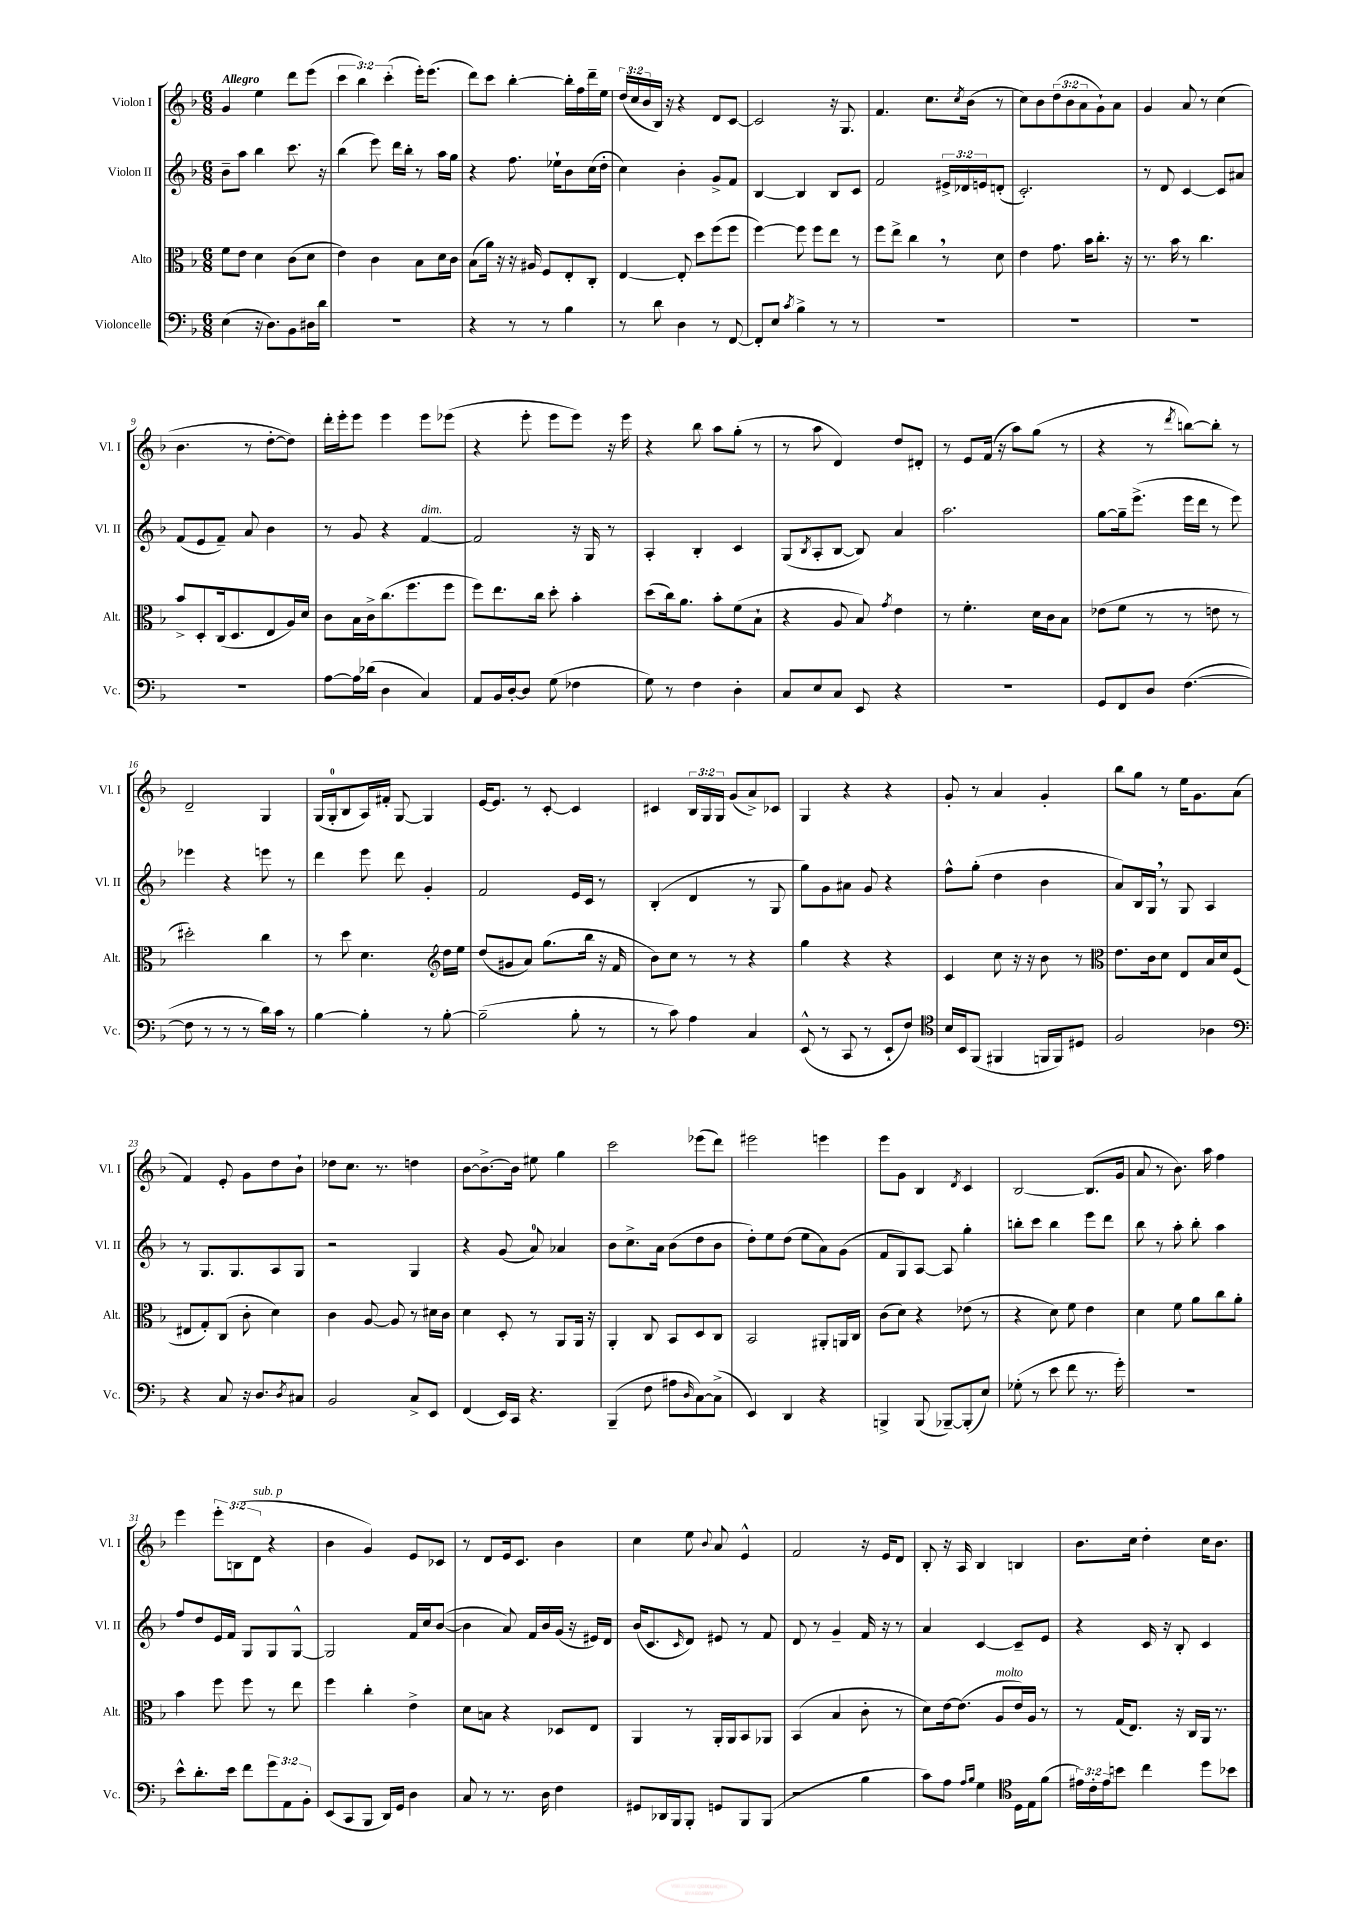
<<
\new StaffGroup <<
\new Staff = "s0" \with { instrumentName = "Violon I" shortInstrumentName = "Vl. I" } {
    \clef treble \key f \major \numericTimeSignature \time 6/8 \override Staff.TupletNumber.text = #tuplet-number::calc-fraction-text \tempo "Allegro"
    g'4 e''4 d'''8 e'''8( |
    \tuplet 3/2 { c'''4 bes''4) c'''4-.( } e'''16-.) e'''8.( |
    d'''8) c'''8 bes''4~-. bes''16-. f''16 d'''16-- e''16 |
    \tuplet 3/2 { d''16( c''16 bes'16 } bes16) r16 r4 d'8 c'8~ |
    c'2 r16 g8. |
    f'4. c''8. \acciaccatura { c''8 } bes'16( r8 |
    c''8) bes'8 \tuplet 3/2 { d''8( bes'8 a'8 } g'8-!) a'8 |
    g'4 a'8 r8 c''4( |
    bes'4. r8 d''8~-. d''8) |
    d'''16-. e'''16-. e'''8 e'''4 e'''8 ees'''8( |
    r4 e'''8-. e'''8 e'''8) r16 e'''16 |
    r4 bes''8 a''8 g''8-.( r8 |
    r8 a''8 d'4) d''8 dis'8-. |
    r8 e'8 f'16( r16 a''8) g''8( r8 |
    r4 r8 \acciaccatura { d'''8 } b''8~) b''8-. r8 |
    d'2-- g4 |
    g16( g16-0-. bes8 a16) fis'16-. g8~ g4 |
    e'16~ e'8. r8 c'8~-. c'4 |
    cis'4 \tuplet 3/2 { bes16 g16 g16 } g'8( a'8->) ces'8 |
    g4 r4 r4 |
    g'8-. r8 a'4 g'4-. |
    bes''8 g''8 r8 e''16 g'8. a'8( |
    f'4) e'8-. g'8 d''8 bes'8-! |
    des''8 c''8. r8. d''4 |
    bes'8~ bes'8.~-> bes'16 eis''8 g''4 |
    c'''2 ees'''8( d'''8) |
    eis'''2 e'''4 |
    e'''8 g'8 bes4 \acciaccatura { d'8 } c'4 |
    bes2~ bes8.( g'16 |
    a'8 r8 bes'8.) a''16 f''4 |
    e'''4 \tuplet 3/2 { e'''8-. b8( d'8^\markup { \italic "sub. p" } } r4 |
    bes'4 g'4) e'8 ces'8 |
    r8 d'8 e'16 c'8. bes'4 |
    c''4 e''8 \appoggiatura { bes'8 } a'8 e'4-^ |
    f'2 r16 e'16 d'8 |
    bes8-. r16 a16 bes4 b4 |
    bes'8. c''16 d''4-. c''16 bes'8. \bar "|." |
}
\new Staff = "s1" \with { instrumentName = "Violon II" shortInstrumentName = "Vl. II" } {
    \clef treble \key f \major \numericTimeSignature \time 6/8 \override Staff.TupletNumber.text = #tuplet-number::calc-fraction-text
    bes'8-- a''8 bes''4 c'''8. r16 |
    bes''4( e'''8) d'''16 bes''16-. r8 a''16 g''16 |
    r4 f''8. ees''16-! bes'8 c''16( d''16-. |
    c''4) bes'4-. g'8-> f'8 |
    bes4~ bes4 bes8 c'8 |
    f'2 \tuplet 3/2 { eis'16-> des'16 e'16 } d'8-.( |
    c'2.-.) |
    r8 d'8 c'4~ c'8 ais'8 |
    f'8( e'8 f'8--) a'8 bes'4 |
    r8 g'8 r4 f'4~^\markup { \italic "dim." } |
    f'2 r16 g16 r8 |
    a4-. bes4-. c'4 |
    g8( \acciaccatura { bes8 } a8-. bes8~ bes8) a'4 |
    a''2. |
    g''8~ g''16-- e'''8.->( e'''16 d'''16 r8 e'''8) |
    ees'''4 r4 e'''8 r8 |
    d'''4 e'''8 d'''8 g'4-. |
    f'2 e'16 c'16 r8 |
    bes4-.( d'4 r8 g8 |
    g''8) g'8 ais'8 g'8 r4 |
    f''8-^ g''8-.( d''4 bes'4 |
    a'8) bes16 g16 \breathe r8 g8 a4 |
    r8 g8. g8. a8 g8 |
    r2 g4 |
    r4 g'8( a'8-0) aes'4 |
    bes'8 c''8.-> a'16 bes'8( d''8 bes'8 |
    d''8-.) e''8 d''8( e''8 a'8) g'8( |
    f'8 g8) a8~ a8 g''4-. |
    b''8-. c'''8 b''4 e'''8 d'''8 |
    bes''8 r8 a''8-. bes''8-. a''4 |
    f''8 d''8 e'16 f'16 g8 g8 g8~-^ |
    g2 f'16 c''16 bes'8~( |
    bes'4 a'8) f'16 bes'16 g'16( r16 eis'16) d'16 |
    bes'16( c'8. \grace { c'16 } d'8) eis'8 r8 f'8 |
    d'8 r8 g'4-- f'16 r16 r8 |
    a'4 c'4~ c'8-- e'8 |
    r4 c'16 r16 bes8-. c'4 \bar "|." |
}
\new Staff = "s2" \with { instrumentName = "Alto" shortInstrumentName = "Alt." } {
    \clef alto \key f \major \numericTimeSignature \time 6/8
    f'8 e'8 d'4 c'8( d'8 |
    e'4) c'4 bes8 d'16 c'16 |
    bes8( a'16) r16 r16 ais16 f8 e8-. c8-. |
    e4~ e8-. d''8 f''8( f''8 |
    f''4~) f''8 f''8 e''8 r8 |
    f''8 e''8-> c''4 \breathe r8 d'8 |
    e'4 g'8. bes'16 c''8.-. r16 |
    r8. bes'16 r8 c''4. |
    bes'8-> d8-. c16( d8. e8 a16) d'16 |
    c'8 bes16 c'16-> c''8.( f''8. f''8 |
    f''8) e''8. c''16 d''8-. bes'4-. |
    d''8( c''16) a'8. bes'8-. f'8( bes8-! |
    r4 a8 bes8) \acciaccatura { g'8 } e'4 |
    r8 f'4.-. d'16 c'16 bes8 |
    ees'8( f'8 r8 r8 e'8 r8 |
    dis''2-.) c''4 |
    r8 d''8 d'4. \clef treble d''16 e''16 |
    d''8( gis'8 a'8) g''8.( bes''16 r16 f'16 |
    bes'8) c''8 r8 r8 r4 |
    g''4 r4 r4 |
    c'4 c''8 r16 r16 bes'8 r8 |
    \clef alto e'8. c'16 d'8 e8 bes16 d'16 f8( |
    eis8 g8-.) c8( c'8-. d'4) |
    c'4 a8~ a8 r8 dis'16 c'16 |
    d'4 d8-. r8 a,8 a,16 r16 |
    a,4-. c8 bes,8 d8 c8 |
    bes,2 ais,8-. a,16 c16 |
    c'8( d'8) r4 ees'8( r8 |
    r4 d'8) f'8 e'4 |
    d'4 f'8 a'8 c''8 a'8-. |
    bes'4 f''8 f''8 r8 e''8 |
    f''4 c''4-. e'4-> |
    d'8 b8 r4 des8 e8 |
    a,4 r8 a,16-. a,16 bes,8 aes,8 |
    bes,4( bes4 c'8-. r8 |
    d'8) e'16~ e'8.( a8^\markup { \italic "molto" } e'16) a16 r8 |
    r8 g16( e8.) r16 c16 a,16 r8. \bar "|." |
}
\new Staff = "s3" \with { instrumentName = "Violoncelle" shortInstrumentName = "Vc." } {
    \clef bass \key f \major \numericTimeSignature \time 6/8 \override Staff.TupletNumber.text = #tuplet-number::calc-fraction-text
    e4( r16 d8.) bes,8 dis16 d'16 |
    r2. |
    r4 r8 r8 bes4 |
    r8 d'8 d4 r8 f,8~ |
    f,8-. e8 \acciaccatura { c'8 } bes4-> r8 r8 |
    R2. |
    R2. |
    R2. |
    R2. |
    a8~ a16 des'16( d4 c4) |
    a,8 bes,16 d16~-. d8 g8( fes4 |
    g8) r8 f4 d4-. |
    c8 e8 c8 e,8 r4 |
    R2. |
    g,8 f,8 d8 f4.~( |
    f8 r8 r8 r8 d'16) c'16 r8 |
    bes4~ bes4-. r8 bes8~-. |
    bes2--( bes8-. r8 |
    r8 c'8) a4 c4 |
    e,8-^( r8 c,8 r8 e,8-! f8) |
    \clef tenor bes16 bes,16 f,8( fis,4 f,16 f,16) dis8 |
    f2 aes4 |
    \clef bass r4 c8 r16 d8. \acciaccatura { d8 } cis8 |
    bes,2 c8-> e,8 |
    f,4( e,16) c,16 r4. |
    bes,,4--( f8 ais8 \grace { d16 } c8~) c8->( |
    e,4) d,4 r4 |
    b,,4-> b,,8( bes,,8~--) bes,,8-.( e8) |
    ges8-.( r8 e'8 f'8 r8. g'16-.) |
    R2. |
    e'8-^ d'8.-. e'16 f'8 \tuplet 3/2 { g'8 a,8 bes,8-. } |
    e,8( c,8 bes,,8 d,16) g,16 d4 |
    c8 r8 r8. d16 f4 |
    gis,8 des,16 bes,,16 bes,,8-. g,8 bes,,8 bes,,8( |
    r2 bes4 |
    c'8) a8 \grace { a16 bes16 } g4 \clef tenor d16 e16 f'8( |
    \tuplet 3/2 { eis'16) c'16-. eis'16 } b'8 c''4 d''8 bes'8 \bar "|." |
}
>>
>>
